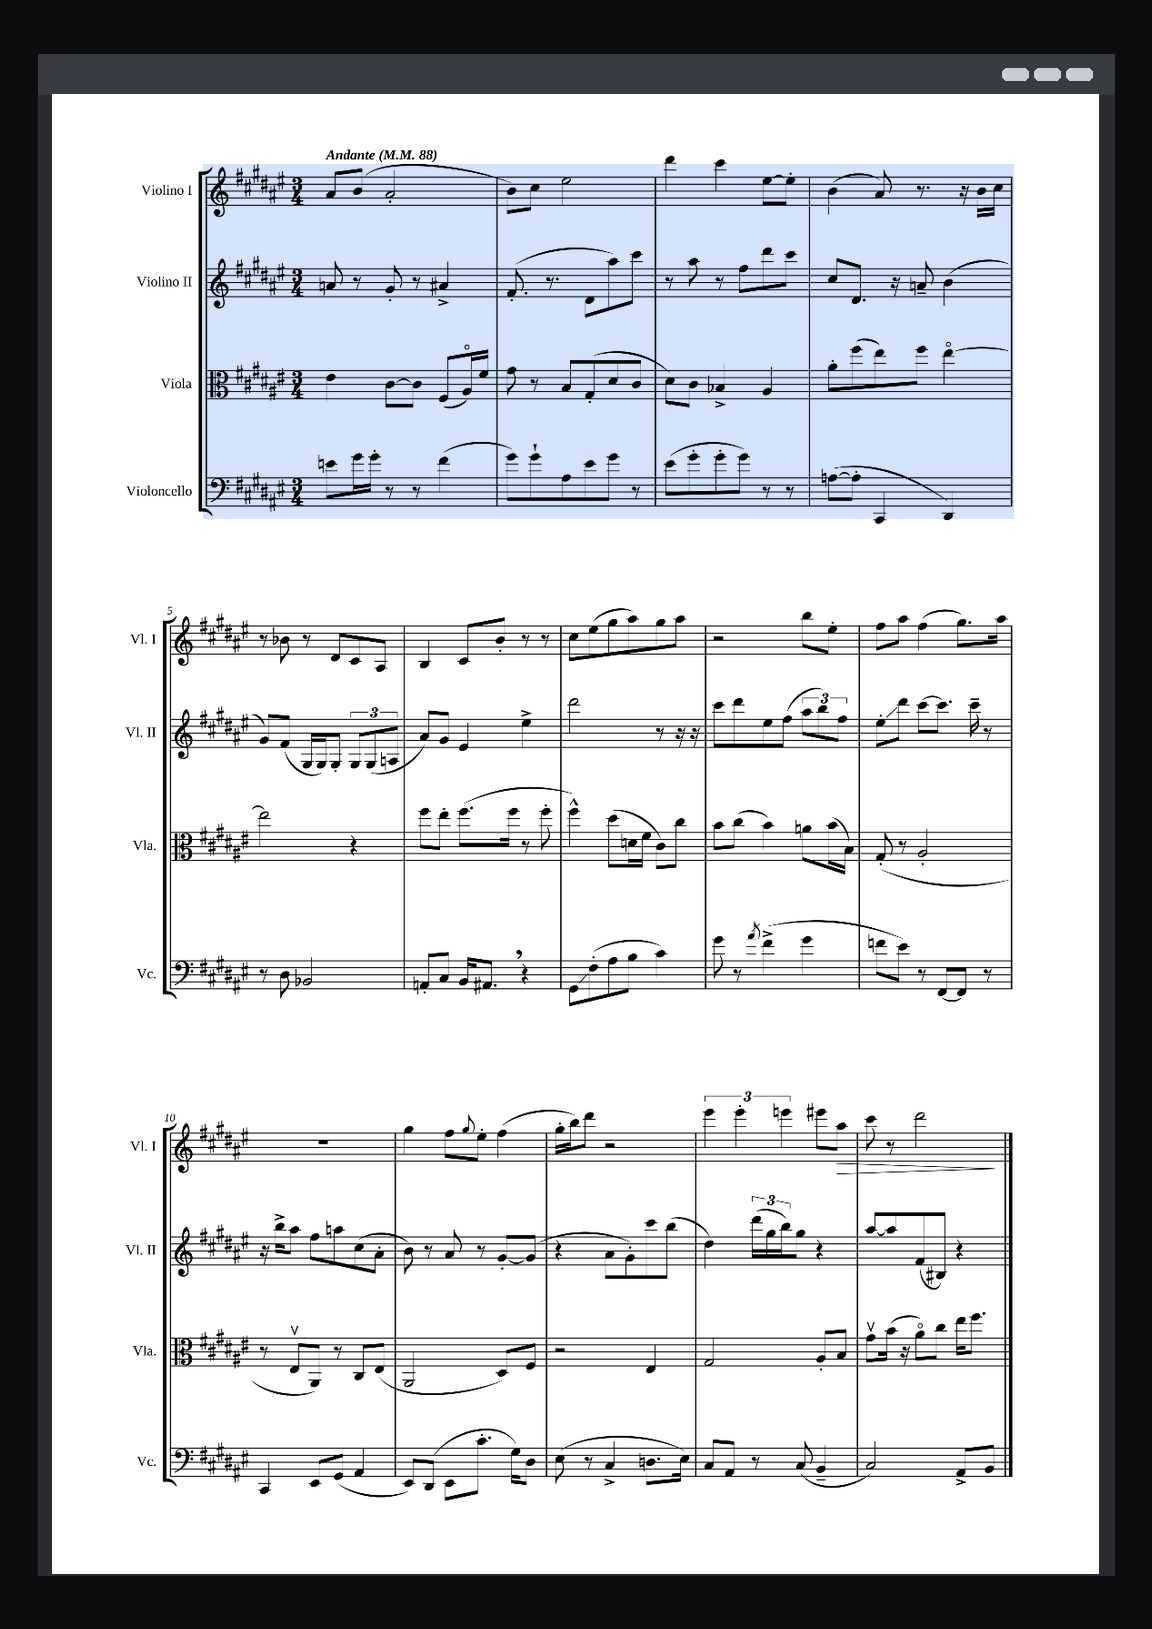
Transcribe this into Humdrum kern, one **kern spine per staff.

**kern	**kern	**kern	**kern
*staff4	*staff3	*staff2	*staff1
*clefF4	*clefC3	*clefG2	*clefG2
*k[f#c#g#d#a#e#]	*k[f#c#g#d#a#e#]	*k[f#c#g#d#a#e#]	*k[f#c#g#d#a#e#]
*M3/4	*M3/4	*M3/4	*M3/4
*MM88	*MM88	*MM88	*MM88
8e\L	4e#\	8a/	8a#/L
16g#\L	.	8r	(8b/J
16g#'\JJ	.	.	.
8r	[8c#\L	8g#'/	2a#'/
8r	8c#\]J	8r	.
(4f#\	(8F#/L	4a#^/	.
.	16A#o/L)	.	.
.	16f#/JJ	.	.
=	=	=	=
8g#\L)	8g#\	(8.f#'/	8b\L)
8g#`\	8r	.	8cc#\J
.	.	8.r	.
8A#\	8B/L	.	2ee#\
8e#\	(8G#'/	8d#\L	.
8g#\J	8d#/	8aa#\)	.
8r	8c#/J	8ccc#\J	.
=	=	=	=
(8e#\L	8d#\L)	8r	4ddd#\
8g#'\	8c#\J	8aa#\	.
8g#'\	4B-^/	8r	4ccc#\
8g#\J)	.	8ff#\L	.
8r	4A#/	8ddd#\	[8ee#\L
8r	.	8ccc#\J	8ee#'\]J
=	=	=	=
([8A\L	8a#'\L	8cc#/L	(4b\
8A'\]J	(8ff#\	8.d#/J	.
4CC#/	8ee#\)	.	8a#/)
.	.	16r	.
.	8ff#\J	8a~/	8.r
4DD#/)	[4ee#o\	(4b\	.
.	.	.	16r
.	.	.	16b\LL
.	.	.	16cc#\JJ
=	=	=	=
8r	2ee#\]	8g#/L)	8r
8D#\	.	(8f#/J	8b-\
2BB-/	.	16G#/LL	8r
.	.	16G#/J)	.
.	.	8G#'/J	8d#/L
.	4r	12G#/L	8c#/
.	.	(12G#/	.
.	.	.	8A#/J
.	.	12A/J	.
=	=	=	=
8AA'/L	8ff#\L	8a#/L)	4B/
8C#/J	8ee#'\J	8g#/J	.
16BB/LK	(8.ff#\L	4e#/	8c#/L
8.AA#/J	.	.	.
.	.	.	8b'/J
.	16ff#\Jk	.	.
4r	8r	4ee#^\	8r
.	8ff#'\	.	8r
=	=	=	=
8GG#\L	4ff#^^\)	2ddd#\	8cc#\L
(8F#'\	.	.	(8ee#\
8A#\	(8dd#\L	.	8gg#\
8B\J	16d\L	.	8aa#\)
.	16f#\JJ	.	.
4c#\)	8c#\L)	8r	8gg#\
.	8cc#\J	16r	8aa#\J
.	.	16r	.
=	=	=	=
8g#\	8b\L	8ccc#\L	2r
8r	(8cc#\J	8ddd#\	.
8qa#/	.	.	.
(4f#^\	4b\)	8ee#\	.
.	.	(8ff#\J	.
4g#\	8a\L	12aa#\L	8bb\L
.	.	12bb\)	.
.	(16b\L	.	8ee#'\J
.	.	12ff#\J	.
.	16B\JJ)	.	.
=	=	=	=
8f\L	(8G#'/	8ee#'\L	8ff#\L
8e#\J)	8r	8ddd#\J	8aa#\J
8r	2A#'/	[8ccc#\L	(4ff#\
[8FF#/L	.	8.ccc#\]J	.
8FF#/]J	.	.	8.gg#\L)
.	.	16ccc#~\	.
8r	.	8r	.
.	.	.	16aa#\Jk
=	=	=	=
4CC#/	8r	16r	2.r
.	.	16bb^\LK	.
.	8E#v/L	8aa#\J	.
8EE#/L	8AA#/J)	8ff#\L	.
(8GG#/J	8r	8aa\	.
4AA#/	8C#/L	(8cc#\	.
.	(8E#/J	8a#'\J	.
=	=	=	=
8EE#/L)	2AA#/	8b\)	4gg#\
(8DD#/J	.	8r	.
8EE#\L	.	8a#/	8ff#\L
.	.	.	8qqgg#/
8.c#'\J	.	8r	8ee#'\J
.	8D#/L)	[8g#'/L	(4ff#\
16G#\LK)	.	.	.
8D#\J	8F#/J	(8g#/]J	.
=	=	=	=
(8E#\	2r	4r	16gg#'\LL
.	.	.	16bb\J)
8r	.	.	8ddd#\J
4C#^/	.	8a#\L	2r
.	.	8g#'\)	.
8.D\L	4E#/	8ccc#\	.
.	.	(8bb\J	.
16E#\Jk)	.	.	.
=	=	=	=
8C#/L	2G#/	4dd#\)	6eee#\
8AA#/J	.	.	.
.	.	.	6eee#'\
8r	.	(24ddd#\LL	.
.	.	24gg#\	.
.	.	24bb\J)	6eee\
(8C#/	.	8gg#\J	.
4BB~/	8A#'/L	4r	8eee#\L
.	8B/J	.	8aa#\J
=	=	=	=
2C#/)	8g#v\L	[8aa#/L	8ccc#\
.	(16b\Jk	8aa#/]	8r
.	16r	.	.
.	8a#o\L)	(8f#/	2ddd#\
.	8cc#\J	8B#/J)	.
8AA#^/L	16ee#\LK	4r	.
.	8.ff#\J	.	.
8BB/J	.	.	.
==	==	==	==
*-	*-	*-	*-
